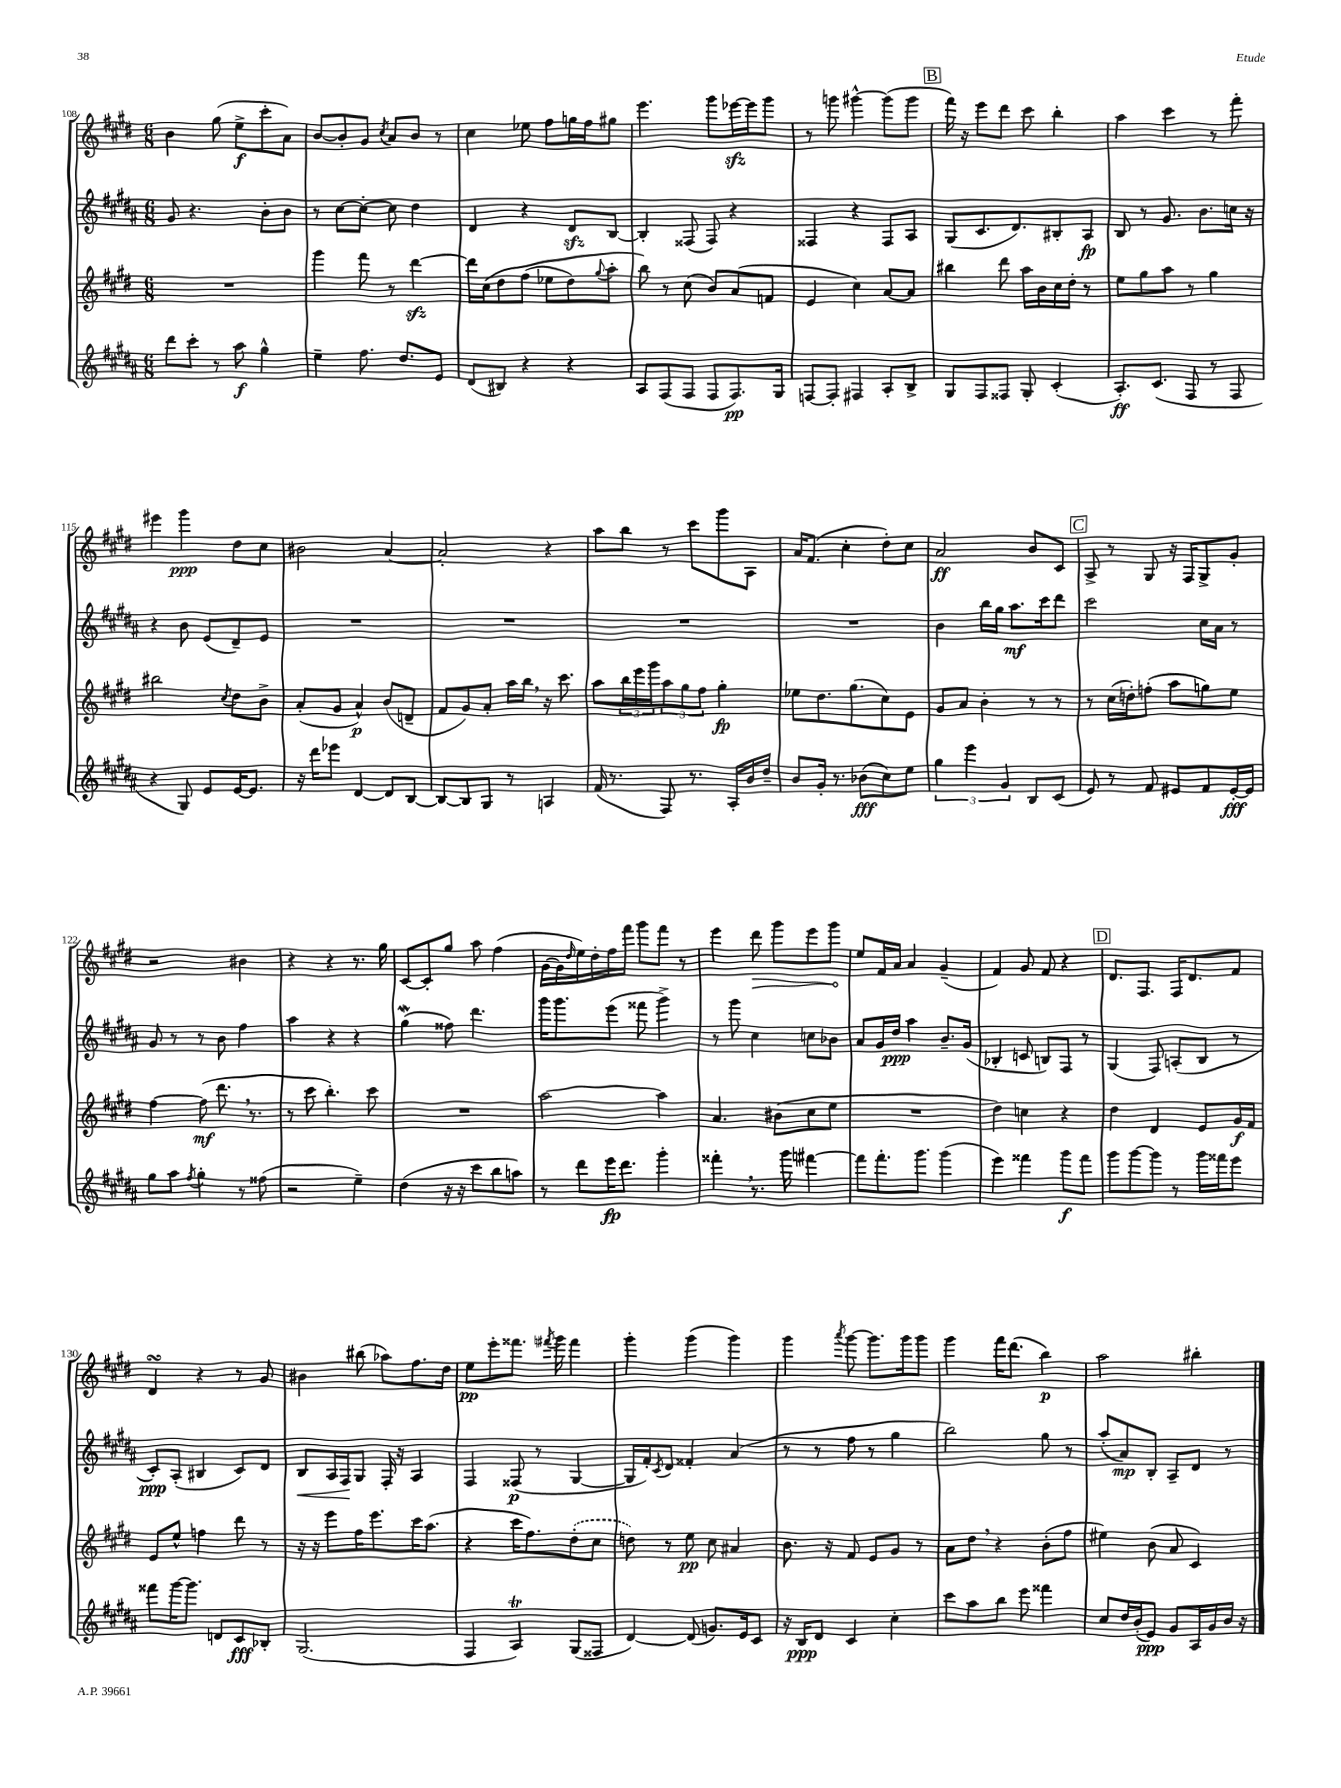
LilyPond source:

<<
\new StaffGroup <<
\new Staff = "s0" {
    \clef treble \key e \major \numericTimeSignature \time 6/8
    b'4 gis''8( e''8->\f cis'''8-. a'8) |
    b'8~ b'8-. gis'8 \acciaccatura { cis''8 } a'8 b'8 r8 |
    cis''4 ees''8 fis''8 g''16 fis''16 gis''8 |
    e'''4. gis'''8 ees'''16~\sfz ees'''16 gis'''8 |
    r8 g'''8 gis'''4~-^ gis'''8( gis'''8 |
    \mark \markup { \box "B" } fis'''16) r16 e'''8 dis'''8 cis'''8 b''4-. |
    a''4 cis'''4 r8 fis'''8-. |
    eis'''4 gis'''4\ppp dis''8 cis''8 |
    bis'2 a'4~ |
    a'2-. r4 |
    a''8 b''8 r8 cis'''8 gis'''8 a8 |
    a'16 fis'8.( cis''4-. dis''8-.) cis''8 |
    a'2\ff b'8 cis'8 |
    \mark \markup { \box "C" } a8-> r8 gis8 r16 fis16 gis8-> gis'8-. |
    r2 bis'4 |
    r4 r4 r8. gis''16 |
    cis'8~ cis'8-. gis''8 a''8 fis''4( |
    gis'16~ gis'16 \grace { dis''16 } e''16) dis''16-. fis''16 fis'''16 gis'''8 fis'''8 r8 |
    e'''4 \once \override Hairpin.circled-tip = ##t dis'''8\> gis'''8 e'''8 gis'''8\! |
    e''8 fis'16 a'16 a'4 gis'4--( |
    fis'4) gis'8 fis'8 r4 |
    \mark \markup { \box "D" } dis'8. fis8. fis16 dis'8. fis'8 |
    dis'4\turn r4 r8 gis'8 |
    bis'4 bis''8( aes''8) fis''8. dis''16 |
    e''8\pp e'''8-. fisis'''8. \acciaccatura { fis'''8 } gis'''16 fis'''4 |
    gis'''4-. gis'''4( gis'''4) |
    gis'''4 \acciaccatura { a'''8 } gis'''8~ gis'''8. gis'''16 gis'''8 |
    gis'''4 fis'''16 dis'''8.( b''4\p) |
    a''2 bis''4-. \bar "|." |
}
\new Staff = "s1" {
    \clef treble \key b \major \numericTimeSignature \time 6/8
    gis'8 r4. b'8-. b'8 |
    r8 cis''8~ cis''8~-. cis''8 dis''4 |
    dis'4 r4 dis'8\sfz b8~ |
    b4-. fisis8( fisis8) r4 |
    fisis4 r4 fisis8 ais8 |
    \mark \markup { \box "B" } gis8( cis'8. dis'8.) bis8-. ais8\fp |
    b8 r8 gis'8. b'8. c''16 r16 |
    r4 b'8 e'8( dis'8--) e'8 |
    R2. |
    R2. |
    R2. |
    R2. |
    b'4 b''16 gis''16 ais''8.\mf cis'''16 dis'''8 |
    \mark \markup { \box "C" } cis'''2 cis''16 ais'16 r8 |
    gis'8 r8 r8 b'8 fis''4 |
    ais''4 r4 r4 |
    gis''4\mordent( fisis''8) dis'''4. |
    gis'''16 gis'''8. e'''8( fisis'''8 gis'''4->) |
    r8 gis'''8 cis''4 c''8 bes'8 |
    ais'8 gis'16 dis''16\ppp ais''4 b'8.-- gis'16( |
    bes4-. c'8 b8) fis8 r8 |
    \mark \markup { \box "D" } gis4( fis8) a8-.( b8 r8 |
    cis'8-.\ppp) ais8-.( bis4 cis'8) dis'8 |
    b8\< ais16 fis16\! gis8 fis16-. r16 ais4 |
    fis4 fisis8\p( r8 gis4~ |
    gis16 fis'16-.) \acciaccatura { cis'8 } dis'8 fisis'4-. ais'4( |
    r8 r8 fis''8 r8 gis''4 |
    b''2) gis''8 r8 |
    ais''8-.( ais'8\mp) b8-. ais8-- dis'8 r8 \bar "|." |
}
\new Staff = "s2" {
    \clef treble \key e \major \numericTimeSignature \time 6/8
    R2. |
    gis'''4 fis'''8 r8 dis'''4~\sfz |
    dis'''16 cis''16\( dis''8 fis''8( ees''8 dis''8) \appoggiatura { gis''8 } a''8-. |
    b''8\) r8 cis''8( b'8) a'8( f'8 |
    e'4 cis''4) a'8~ a'8 |
    \mark \markup { \box "B" } bis''4 dis'''8 a''16 b'16 cis''16 dis''16-. r8 |
    e''8 gis''8 a''8 r8 gis''4 |
    bis''2 \acciaccatura { cis''8 } dis''8 b'8-> |
    a'8-.( gis'8 a'4-^\p) b'8( d'8-- |
    fis'8 gis'8) a'8-. a''16 b''16 \breathe r16 cis'''8. |
    a''8 \tuplet 3/2 { b''16 e'''16 gis'''16 } \tuplet 3/2 { a''8 gis''8 fis''8 } gis''4-.\fp |
    ees''8 dis''8. gis''8.( cis''8) e'8 |
    gis'8 a'8 b'4-. r8 r8 |
    \mark \markup { \box "C" } r8 cis''16( d''16-.) f''8-.( a''8 g''8) e''8 |
    fis''4~ fis''8\mf( dis'''8. \breathe r8. |
    r8 cis'''8 b''4.-.) cis'''8 |
    R2. |
    a''2~ a''4 |
    a'4. bis'8( cis''8 e''8 |
    R2. |
    dis''4) c''4 r4 |
    \mark \markup { \box "D" } dis''4 dis'4 e'8 gis'16\f fis'16 |
    e'8 e''8-^ f''4 dis'''8 r8 |
    r16 r16 e'''8 fis''16 e'''8. cis'''16 a''8.( |
    r4 cis'''16 fis''8.) \once \slurDashed dis''8-.( cis''8 |
    d''8) r8 e''8\pp cis''8 ais'4 |
    b'8. r16 fis'8 e'8 gis'8 r8 |
    a'8 dis''8 \breathe r4 b'8-.( fis''8 |
    eis''4) b'8( a'8 cis'4) \bar "|." |
}
\new Staff = "s3" {
    \clef treble \key b \major \numericTimeSignature \time 6/8
    dis'''8 cis'''8-. r8 ais''8\f gis''4-^ |
    e''4-- fis''8. dis''8. e'8 |
    dis'8( bis8) r4 r4 |
    ais8 fis8( fis8 fis8 fis8.\pp) gis16 |
    f8~ f8-. fis4 ais8-. b8-> |
    \mark \markup { \box "B" } gis8 fis8 fisis8 gis8-. cis'4-.( |
    ais8.-.\ff) cis'8.( fis8 r8 fis8 |
    r4 gis8) e'8 e'16~ e'8. |
    r16 dis'''16 ees'''8 dis'4~ dis'8 b8~ |
    b8~ b8 gis8 r8 a4 |
    fis'16( r8. fis8) r8. ais16-. b'16 dis''16-- |
    b'8 gis'16-. r8. bes'8\fff( cis''8) e''8 |
    \tuplet 3/2 { gis''4 e'''4 gis'4 } b8 cis'8( |
    \mark \markup { \box "C" } e'8) r8 fis'8 eis'8 fis'8 eis'16~-.\fff eis'16 |
    gis''8 ais''8 \acciaccatura { fis''8 } gis''4-. r8 fisis''8( |
    r2 e''4--) |
    dis''4( r16 r16 cis'''8 b''8 a''8) |
    r8 dis'''8 e'''16\fp dis'''8. gis'''4-. |
    fisis'''4-. \breathe r8. gis'''16 fis'''4~ |
    fis'''8 fis'''8.-. gis'''8. gis'''4( |
    e'''4) fisis'''4 gis'''8\f fisis'''8 |
    \mark \markup { \box "D" } gis'''8 gis'''8~ gis'''8 r8 gis'''16 fisis'''16 e'''8 |
    fisis'''8 gis'''16~ gis'''8. d'8 cis'8\fff bes8-. |
    gis2.( |
    fis4 ais4\trill) gis8( fisis8 |
    dis'4~) dis'8( g'8.) e'16 cis'8 |
    r16 b16\ppp dis'8 cis'4 cis''4-. |
    cis'''8 ais''8 b''8 e'''8 fisis'''4 |
    cis''8 dis''16 b'16-.( e'8\ppp) gis'8 ais16 gis'16 b'16 r16 \bar "|." |
}
>>
>>
\layout { \context { \Score currentBarNumber = #108 } }
